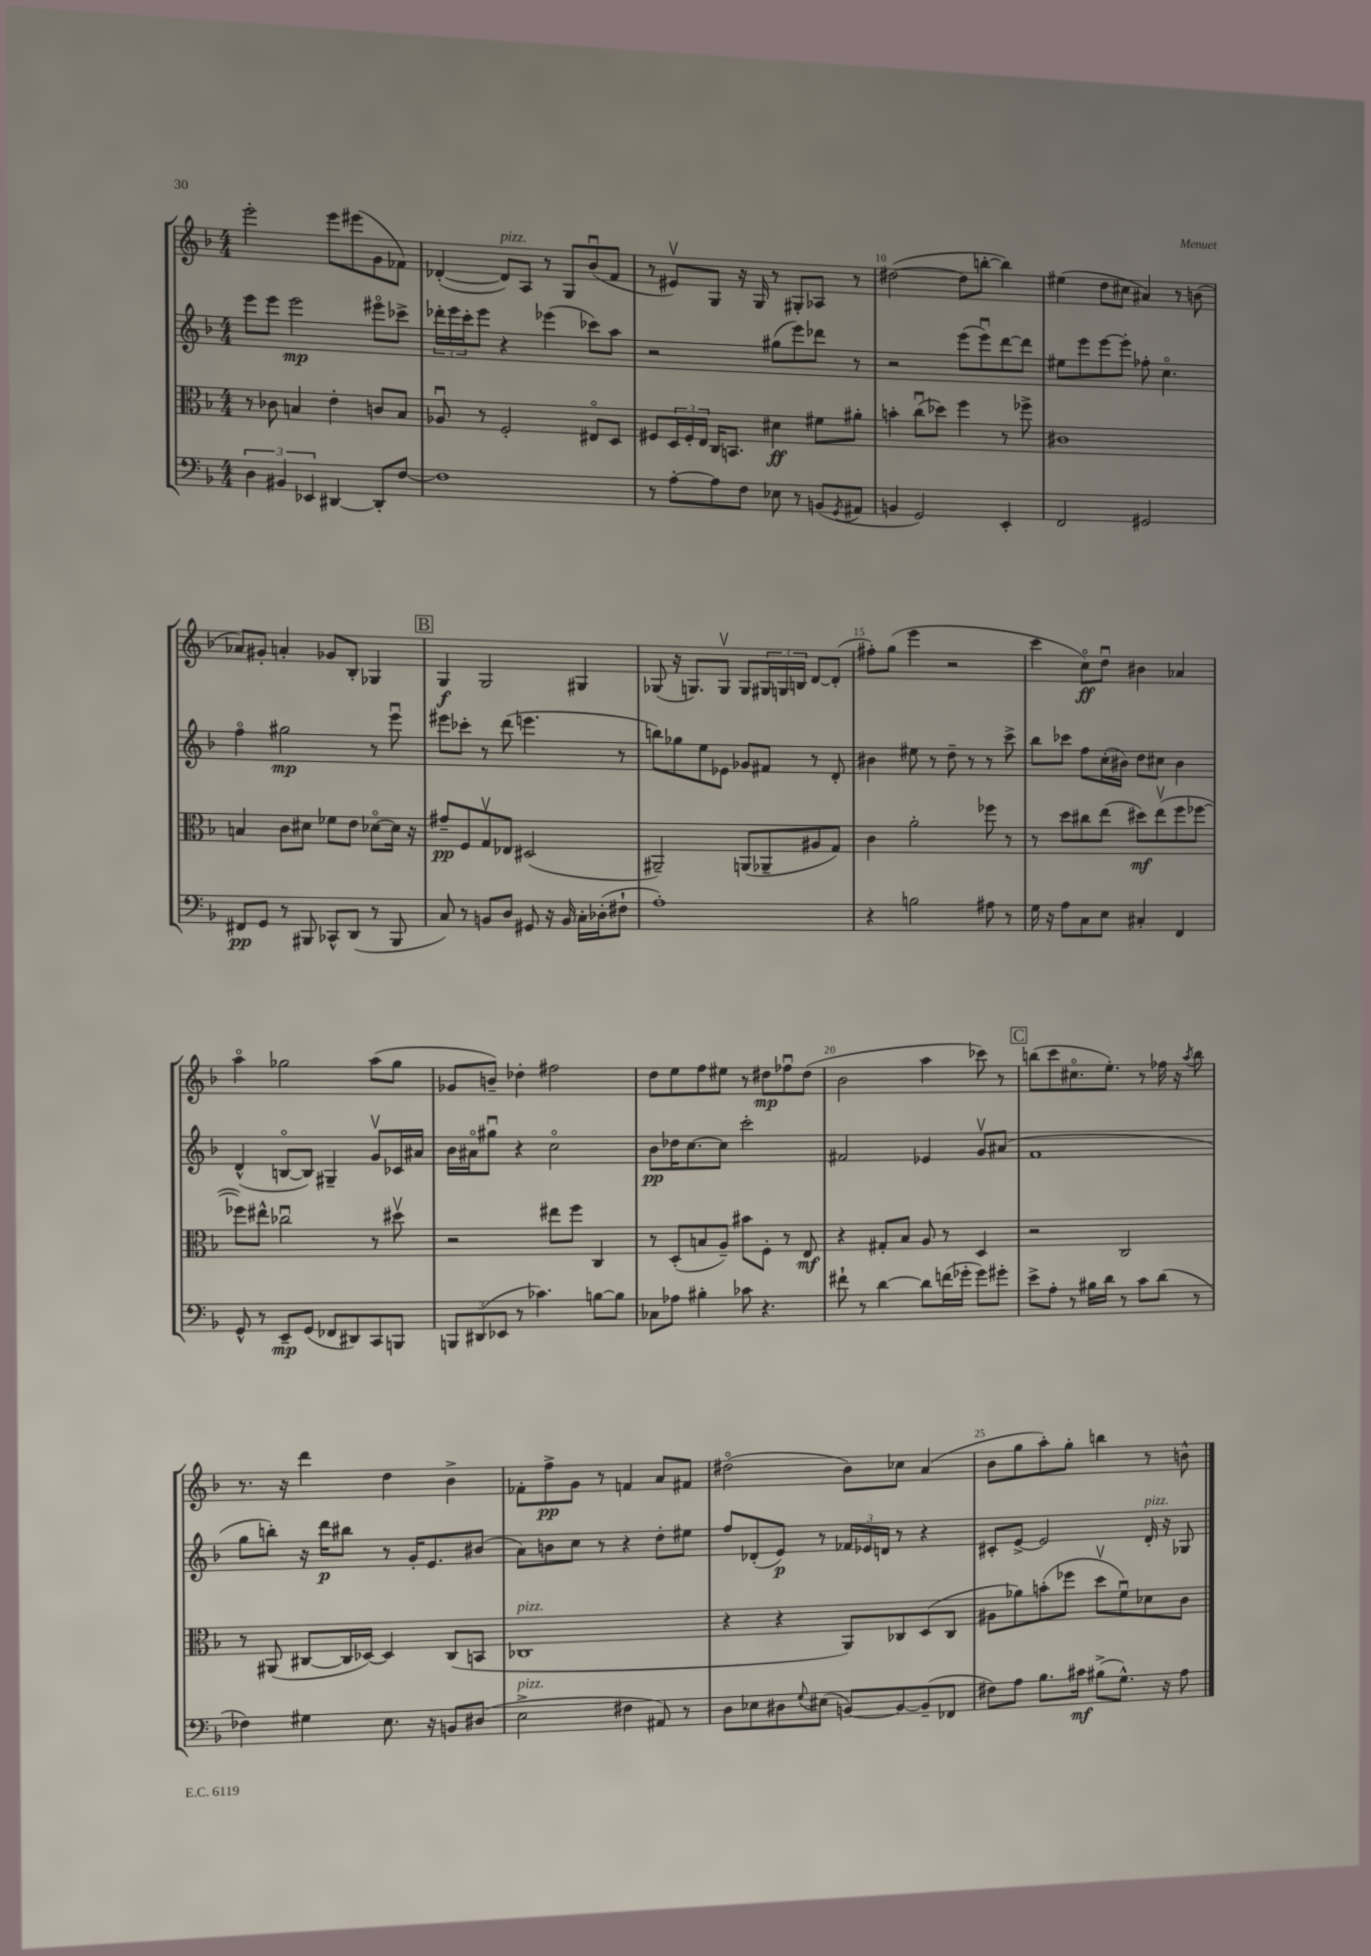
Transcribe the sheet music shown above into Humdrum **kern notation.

**kern	**kern	**kern	**kern
*staff4	*staff3	*staff2	*staff1
*clefF4	*clefC3	*clefG2	*clefG2
*k[b-]	*k[b-]	*k[b-]	*k[b-]
*M4/4	*M4/4	*M4/4	*M4/4
6D	8r	8eee	2eee'
.	8c-	8eee	.
6BB#	.	.	.
.	4B	2eee	.
6EE-	.	.	.
[4DD#	4e'	.	8eee
.	.	.	(8eee#
8DD#']	8c	8eee#o	8g
[8F	8B	8ccc-^	8f-)
=	=	=	=
1F]	8A-u	24ddd-'	([4d-'
.	.	24eee	.
.	.	24ccc'	.
.	8r	8eee	.
.	2F'	4r	8d-])
.	.	.	8A
.	.	(4eee-	8r
.	.	.	8G
.	8E#o	8ccc-)	(8b-u
.	8D	8aa	8f
=	=	=	=
8r	8F#	2r	8r
[8A'	24D	.	8e#v)
.	24F#'	.	.
.	24E	.	.
8A]	16C	.	8G
.	8.BB	.	.
8F	.	.	16r
.	.	.	16G
8E-	4d#	(8gg#	8r
8r	.	8eee)	8G#'
(8BB	8f#	8ddd-	8A-
8qGG	.	.	.
8AA#	8a#'	8r	8r
=	=	=	=
4BB	4b'	2r	([2dd#
2GG)	(8ccu	.	.
.	8dd-)	.	.
.	4ff	(8eee	8dd#]
.	.	8eeeu)	[8bb'
4EE'	8r	[8ddd	4bb])
.	8ff-^	8ddd]	.
=	=	=	=
2FF	1c#	8ee#	(4ee#
.	.	8eee	.
.	.	[8eee	8dd
.	.	8eee']	8cc#
2GG#	.	8ff-'	4a#)
.	.	4.cco	.
.	.	.	8r
.	.	.	(8b
=	=	=	=
8FF#	4B	4ffo	8a-)
8GG	.	.	8g#'
8r	8c	2gg#	4a'
8BBB#	8d#	.	.
8CC-^^	8f-	.	8g-
(8DD	8e	.	8B-'
8r	[8d-o	8r	4G-
8BBB#	16d-]	8eeeu	.
.	16r	.	.
=	=	=	=
8C)	8g#~	8eee#	4G
8r	8F	8ccc-'	.
8BB	8Gv	8r	2G
8D	8E-	(8ddd	.
8GG#	(2D#	4.eee	.
16r	.	.	.
16BB	.	.	.
16C'	.	.	4G#
(16D-'	.	.	.
8F#`	.	8r	.
=	=	=	=
1A')	2AA#~)	8bb)	(8G-
.	.	8gg-	16r
.	.	.	8.G)
.	.	8ee	.
.	.	8e-	8Gv
.	(8AA	8g-	8G
.	8AA-~	8f#	24G#
.	.	.	24G
.	.	.	24B
.	8A#	8r	[8d
.	8G)	8d'	(8d']
=	=	=	=
4r	4c	4b#	8ff#')
.	.	.	(8gg
2B	2a'	8ee#	4eee
.	.	8r	.
.	.	8dd~	2r
.	.	8r	.
8A#	8ff-	8r	.
8r	8r	8ccc^	.
=	=	=	=
16G	8r	8bb-	4ccc
16r	.	.	.
8A	8dd	8ccc-	.
8C	8cc#	8ff	8cco)
8E	(8ee	(16cc'	8ddu
.	.	16b#)	.
4C#'	8dd#)	8dd	4b#
.	(8eev	8cc#	.
4FF	8ff	4b#	4a-
.	[8ff-	.	.
=	=	=	=
8GG^^	8ff-])	(4d^^	4aao
8r	8ee#^^	.	.
8EE~	2cc-u	[8Bo	2gg-
(8GG	.	8B])	.
8FF-	.	4G#~	.
8DD#)	.	.	.
8CC	8r	8gv	(8aa
8BBB	8dd#v	16c-	8gg-
.	.	16a#	.
=	=	=	=
12BBB	2r	16b-	8g-
.	.	16a#o	.
(12DD#	.	.	.
.	.	8gg#u	8b~)
12EE-	.	.	.
8r	.	4r	4dd-'
4.c-)	.	.	.
.	8ee#	2cco	2ff#
.	8ff	.	.
[8B	4C	.	.
8B]	.	.	.
=	=	=	=
8C-	8r	8b-	8dd
8A-	(8D'	16dd-	8ee
.	.	[8.cc	.
4B#'	8B	.	8ff
.	8A~)	8cc]	8ee#
8c-	8b#	2ccc'	8r
4.r	8F'	.	8dd#
.	8r	.	8ff-u
.	8E	.	(8dd#
=	=	=	=
8f#`	4r	2f#	2b-
8r	.	.	.
[4d	8G#'	.	.
.	8B-	.	.
8d]	8A	4e-	4aa
(16f	8r	.	.
16g-'	.	.	.
8g-)	4D	8gv	8ccc-)
8g#'	.	(8a#	8r
=	=	=	=
8e^	2r	1f	(8bb
8A'	.	.	8ccc
8r	.	.	8.cc#o
16B#	.	.	.
16d	.	.	8.ee')
8r	2C	.	.
8c	.	.	8r
(8d	.	.	16ff-
.	.	.	16r
.	.	.	8qaa
8r	.	.	8bb
=	=	=	=
4F-)	8r	8gg	8.r
.	(8AA#	8bb')	.
.	.	.	16r
4G#	[8C#	16r	4ddd
.	.	16ddd	.
.	16C#]	8bb#	.
.	[16D-)	.	.
8.E	4D-]	8r	4dd
.	.	16g'	.
16r	.	8.e	.
8BB	(8C#	.	4b-^
(8D#	8BB	(8b#	.
=	=	=	=
2E^	1C-	8a)	8f-'
.	.	8b	8ff^
.	.	8cc	8g
.	.	8r	8r
4F#	.	4r	4f
8AA#)	.	8dd'	8a
8r	.	8ee#	8f#
=	=	=	=
8D	4r	8ff	(2dd#o
8E-	.	(8d-'	.
8D#	4r	8e)	.
8qqG	.	.	.
(8E#	.	8r	.
[8BB)	8AA)	24f-	8b-)
.	.	24e-	.
.	.	24d	.
8BB_	8C-	8r	8cc-
(8BB~]	(8D	4r	(4a
8FF-	8C-	.	.
=	=	=	=
8F#)	8A#	8c#'	8b-
8A	8a-)	[8e^	8gg
8.B-	(8b'	2e]	8aa')
.	8ff-	.	8gg'
16c#	.	.	.
(8B#^	8ddv	.	4bb
8.G^^)	8fu)	.	.
.	8d-	16d'	8r
16r	.	16r	.
8A	8c	8G-	8b^^
==	==	==	==
*-	*-	*-	*-
